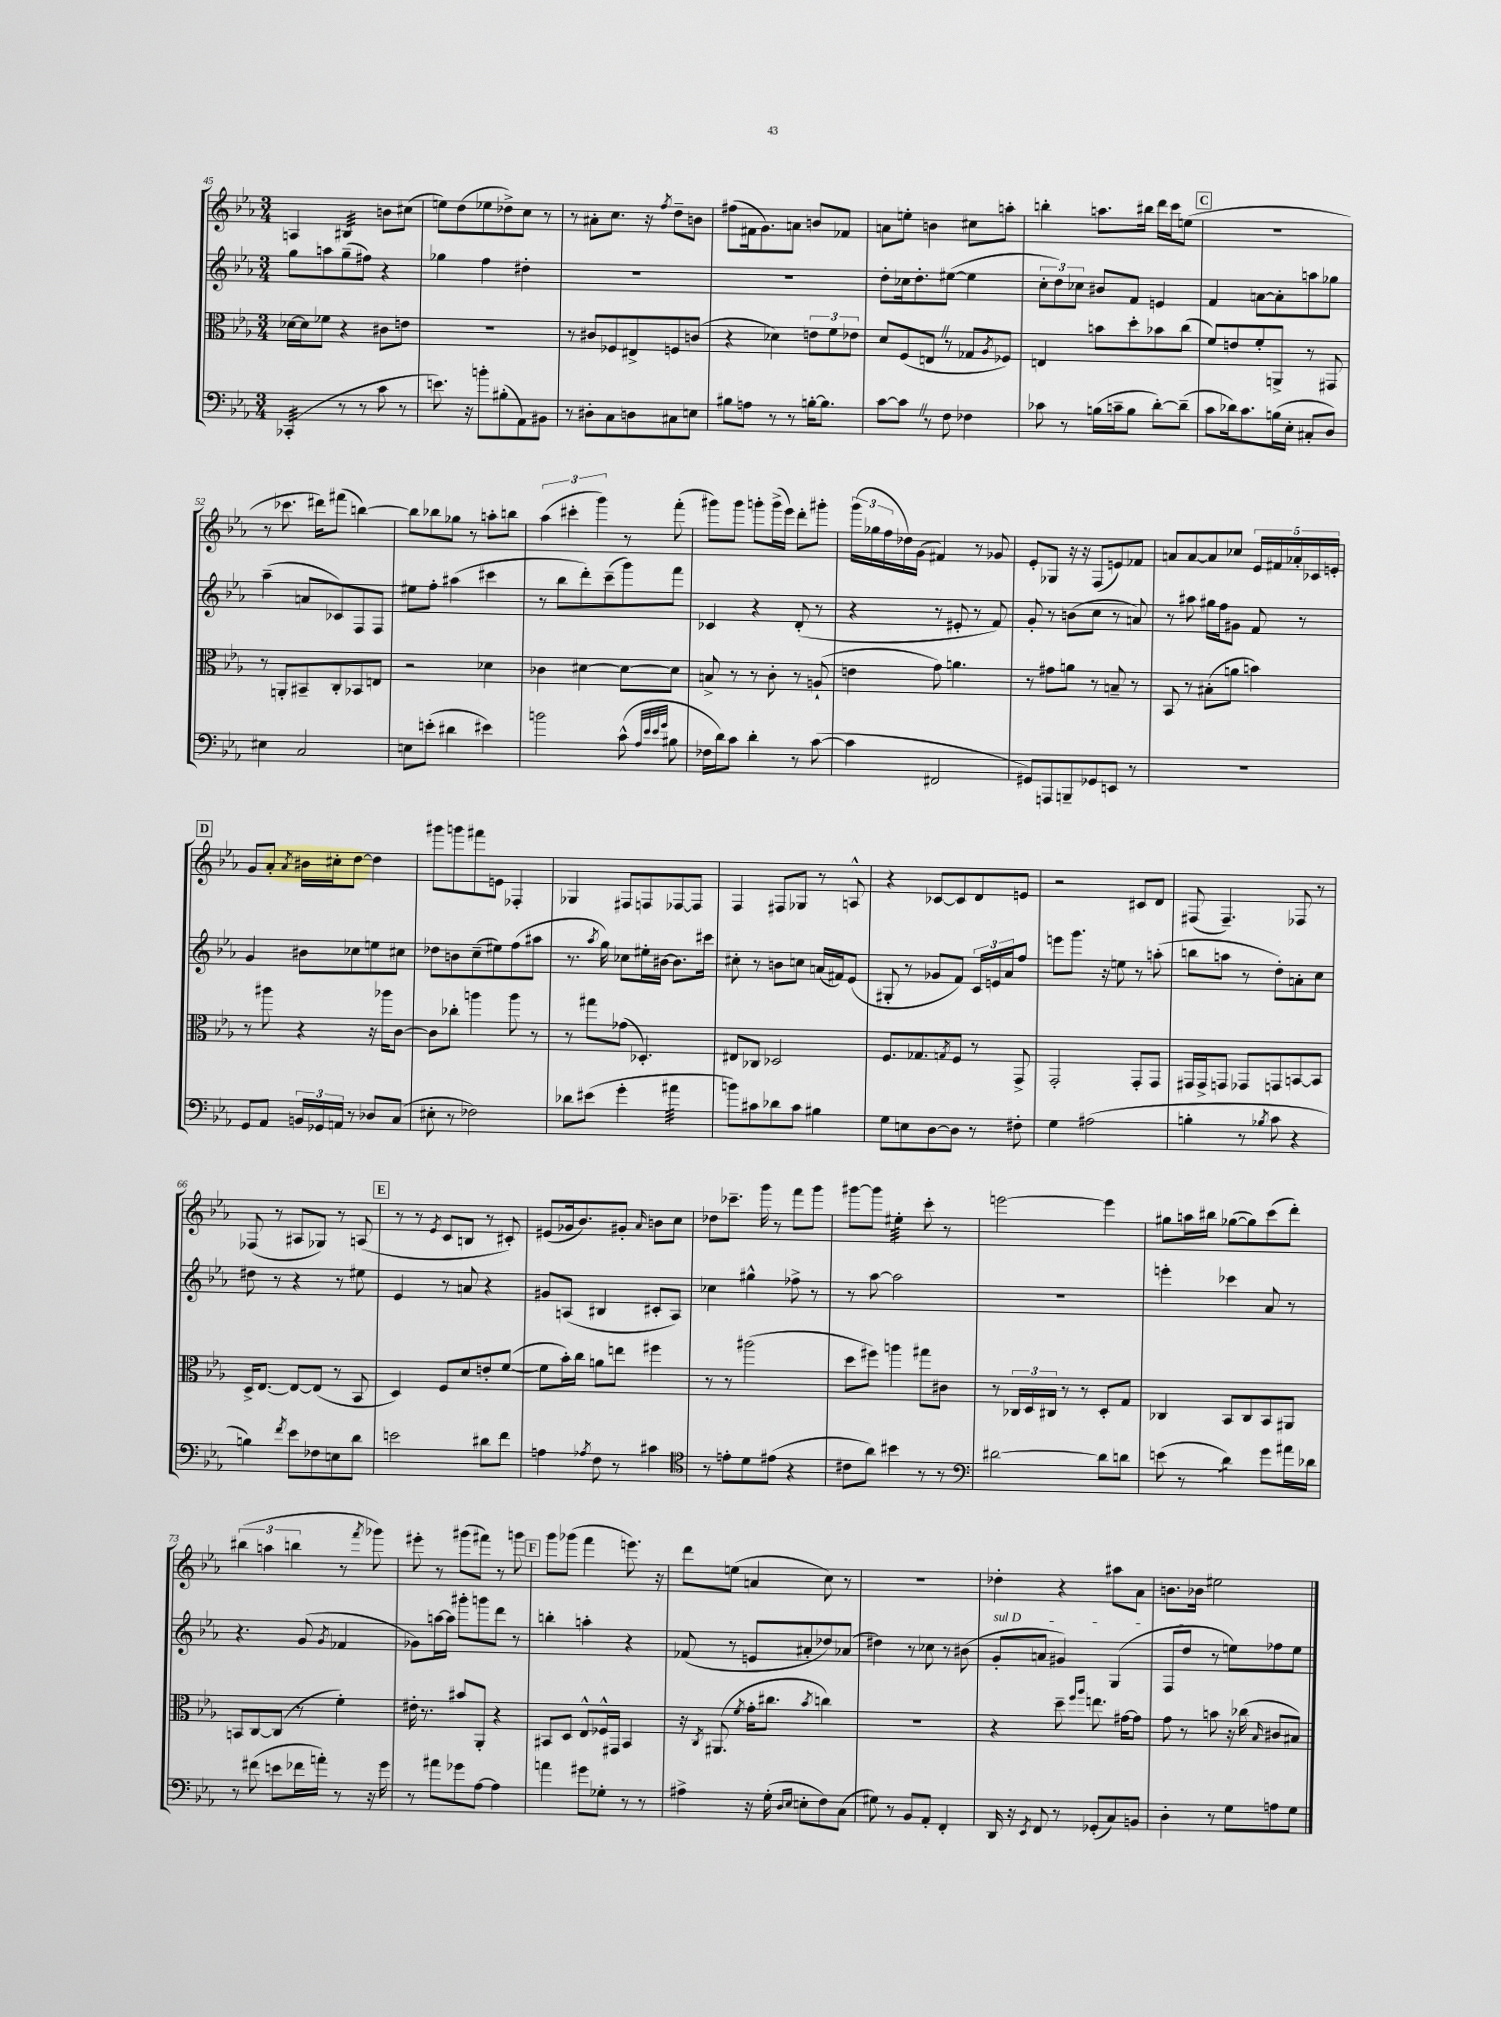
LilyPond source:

<<
\new StaffGroup <<
\new Staff = "s0" {
    \clef treble \key ees \major \numericTimeSignature \time 3/4
    a4 bis4:32 b'8 cis''8( |
    e''8) d''8( ees''8 des''8->) c''8 r8 |
    r8 ais'8-. c''8. r16 \acciaccatura { f''8 } d''8-- b'8 |
    fis''8( fis'16 g'8.) a'8 b'8 fes'8 |
    a'8 e''8-. b'4 cis''8 a''8-. |
    b''4-. a''8. bis''16 d'''16 c'''16 e''8( |
    \mark \markup { \box "C" } R2. |
    r8 ces'''8. dis'''16) fis'''8( b''4~) |
    b''8 bes''8 ges''8 r8 a''8-. b''8 |
    \tuplet 3/2 { aes''4( cis'''4-. g'''4) } r8 f'''8-.( |
    gis'''8) gis'''8 g'''8-. g'''16->( ees'''16) d'''8-. gis'''8-. |
    \tuplet 3/2 { g'''16( ges''16 f''16 } des''16) g'16( fis'4) r8 ges'8 |
    ees'8-. ges8 r16 r16 f8( e'8) fes'8 |
    a'8 a'8~ a'8 ces''8 \tuplet 5/4 { ees'16 fis'16 aes'16-. ces'16 e'16-. } |
    \mark \markup { \box "D" } g'8 aes'8-. \acciaccatura { aes'8 } bis'16 cis''16-. d''8~ d''4 |
    gis'''8 g'''8 fis'''8 e'8 fes4-. |
    ges4 fis8 f8 fes8~ fes8 |
    f4 fis8 ges8 r8 a8-^ |
    r4 ces'8~ ces'8 d'8 e'8 |
    r2 cis'8 d'8 |
    fis8( fis4.--) fes8 r8 |
    fes8( r8 ais8 ges8) r8 a8( |
    \mark \markup { \box "E" } r8 r8 \acciaccatura { ees'8 } c'8 b8 r8 cis'8-.) |
    eis'8( ges'16 bes'8.) gis'8-. \grace { aes'16 } b'8 c''8 |
    des''8 ces'''8.-- g'''16 r8 f'''8 g'''8 |
    gis'''8~ gis'''8 eis''4:32-. c'''8-. r8 |
    e'''2~ e'''4 |
    gis''8 a''16 bis''16 ges''8~( ges''8) c'''8( d'''8-.) |
    \tuplet 3/2 { bis''4( a''4 b''4 } r8 \acciaccatura { f'''8 } ges'''8) |
    eis'''8-. r8 gis'''8( fis'''8) r8 g'''8 |
    \mark \markup { \box "F" } g'''8 ges'''8( f'''4 e'''8.) r16 |
    d'''8 e''8( a'4 c''8) r8 |
    R2. |
    des''4-. r4 ais''8 aes'8 |
    b'8. bes'16 eis''2 \bar "|." |
}
\new Staff = "s1" {
    \clef treble \key ees \major \numericTimeSignature \time 3/4
    g''8 a''8 g''8--( fis''8) r4 |
    ges''4 f''4 dis''4-. |
    R2. |
    R2. |
    d''8-. ces''16 d''8.-. eis''8~( eis''4 |
    \tuplet 3/2 { c''8-. d''8) ces''8 } bis'8 f'8 e'4 |
    \mark \markup { \box "C" } f'4 a'8~ a'8-. a''8 ges''8 |
    aes''4--( a'8 ces'8) f8 f8 |
    eis''8 f''8-. ais''4( cis'''4 |
    r8 bes''8 d'''8-.) c'''8--( g'''8) f'''8 |
    ces'4 r4 d'8-.( r8 |
    r4 r8 eis'8-. r8 f'8) |
    g'8-. r8 b'8( c''8 r8 a'8) |
    r8 ais''8 gis''16 f''16 gis'8 f'8 r8 |
    \mark \markup { \box "D" } g'4 bis'8 ces''8 e''8 cis''8 |
    des''8 b'8 c''8--( eis''8) f''8( ais''8 |
    r8. \acciaccatura { aes''8 } g''16) ces''8 eis''16-. bis'16~ bis'8. cis'''16 |
    cis''8-. r8 b'8 c''8 a'16( fis'16) ees'8( |
    gis8-. r8 ges'8 f'8) \tuplet 3/2 { c'16 e'16 aes'16 } f''8 |
    e'''8 g'''8. r16 e''8 r8 a''8-.( |
    b''8 a''8 r8 d''8-.) a'8-. c''8 |
    dis''8 r8 r4 r8 eis''8 |
    \mark \markup { \box "E" } ees'4 r8 a'8 r4 |
    gis'8 a8( bis4 cis'8-. a8) |
    ces''4 gis''4-^ fes''8-> r8 |
    r8 aes''8~ aes''2 |
    R2. |
    e'''4-. ces'''4 aes'8 r8 |
    r4. g'8( \acciaccatura { g'8 } fes'4 |
    ges'8) a''16~ a''16 gis'''8-. g'''8 d'''8 r8 |
    \mark \markup { \box "F" } b''4-. a''4-. r4 |
    fes'8( r8 e'8 ais'8-. des''8) aes'8( |
    dis''4) r8 ces''8 r8 bis'8( |
    \once \override TextSpanner.bound-details.left.text = \markup { \italic "sul D" } g'8-.\startTextSpan a'8 gis'4) g4( |
    f8 d''8\stopTextSpan r8 e''8) fes''8 e''8 \bar "|." |
}
\new Staff = "s2" {
    \clef alto \key ees \major \numericTimeSignature \time 3/4
    des'16~ des'16 fes'8 r4 cis'8 e'8 |
    R2. |
    r8 cis'8 fes8 eis8-> f8 c'8( |
    r4 des'4) \tuplet 3/2 { e'8 f'8 ees'8 } |
    d'8 f8( e8 \once \override BreathingSign.text = \markup { \musicglyph "scripts.caesura.straight" } \breathe r8 ges8 \acciaccatura { aes8 } fes8) |
    e4 b'8 d''8-. bes'8 c''8( |
    \mark \markup { \box "C" } f'8) e'8 f'8-. a,8-> r8 gis,8 |
    r8 a,8-. bis,8-- c8-. bes,8 e8 |
    r2 des'4 |
    ces'4 dis'4~ dis'8~ dis'8 |
    b8-> r8 r8 c'8-. r8 a8-!( |
    e'4 g'8) a'4. |
    r8 gis'8 a'8 r8 b8-- r8 |
    bes,8 r8 bis8-.( a'8 b'4) |
    \mark \markup { \box "D" } r8 ais''8 r4 r16 aes''16 c'8~ |
    c'8 ces''8-. a''4 a''8 r8 |
    r8 gis''8 ges'8( des4.-.) |
    eis8 ces8 des2 |
    f8. ges8. \acciaccatura { g8 } f8 r8 g,8-> |
    g,2-. g,8-. g,8 |
    gis,16 gis,16-> g,8 ges,8 g,8 b,8~ b,8 |
    d16-> ees8.~ ees8~ ees8( r8 bes,8 |
    \mark \markup { \box "E" } d4) f8 d'8 e'8-. f'8~( |
    f'8 bes'16-.) c''16 a'8 e''8 fis''4 |
    r8 r8 ais''2( |
    d''8 fis''8) a''4 gis''8 cis'8 |
    r8 \tuplet 3/2 { ces16 d16 cis16 } r8 r8 d8-. g8 |
    ces4 bes,8 ces8 bes,8 ais,8 |
    b,8 c8~ c8( r8 f'4-.) |
    eis'16-. r8. bis'8 aes,8-. r4 |
    \mark \markup { \box "F" } bis,8 d8 ees8-^ fes16-^ gis,16 bis,4 |
    r16 \acciaccatura { c8 } ais,8.( \acciaccatura { f'8 } g'16-. cis''8. \acciaccatura { bes'8 } c''4) |
    R2. |
    r4 d''8-- \grace { f''16 aes''16 } e''8. gis'16~ gis'8 |
    g'8 r8 b'8 r16 ces''16( \grace { bes16 } cis'8 bis8) \bar "|." |
}
\new Staff = "s3" {
    \clef bass \key ees \major \numericTimeSignature \time 3/4
    ces,4:32-.( r8 r8 c'8 r8 |
    e'8.) r16 b'8-. bis8-.( aes,8) bis,8 |
    r8 dis8-. c8 d8 cis8 e8 |
    bis8 a8 r8 r8 b16~-. b8. |
    c'8~ c'8 \once \override BreathingSign.text = \markup { \musicglyph "scripts.caesura.straight" } \breathe r8 f8 fes4 |
    ces'8 r8 b16( c'16-- b8 d'8~-.) d'8--( |
    \mark \markup { \box "C" } c'8 des'16) c'8. b16( ees16-. cis8-. d8) |
    eis4 c2 |
    e8 e'8-.( dis'4 eis'4) |
    b'2 c'8-^( \grace { aes32 ees'32 ees'32 g'32 } bis8 |
    fes16 d'16) c'8 d'4-. r8 c'8~( |
    c'4 fis,2 |
    gis,8) a,,8 b,,8-- ges,8 e,8 r8 |
    R2. |
    \mark \markup { \box "D" } g,8 aes,8 \tuplet 3/2 { b,16 ges,16 a,16 } r8 des8 c8( |
    eis8-. r8 fes2) |
    des'8 eis'8( g'4-. ais'4:32 |
    b'8) cis'8 des'8 cis'8 bis4 |
    g8 e8 d8~ d8 r8 fis8-. |
    g4 ais2( |
    b4-. r8 \acciaccatura { bes8 } c'8 r4 |
    b4) \acciaccatura { f'8 } ees'8 fes8 e8 d'8 |
    \mark \markup { \box "E" } e'2 dis'8 f'8 |
    a4 \acciaccatura { aes8 } f8 r8 cis'4 |
    \clef tenor r8 e'8-. d'8 eis'8( r4 |
    cis'8 aes'8) bis'4 r8 r8 |
    \clef bass dis'2~ dis'8 d'8 |
    e'8( r8 d'4:8) g'8 ais'16 des'16 |
    r8 fis'8( e'8 fes'16 a'16-.) r8 r16 g'16 |
    r8 ais'8 ges'8 aes8~ aes4 |
    \mark \markup { \box "F" } a'4 gis'8 ges8-. r8 r8 |
    ais4-> r16 g16-.( \grace { d16 ees16 } e8-. f8) c8( |
    gis8) r8 bes,8 aes,8-. f,4-. |
    d,16 r16 \acciaccatura { ees,8 } f,8 r8 ges,8-.( c8) b,8 |
    d4-. r8 g8 a8 g8 \bar "|." |
}
>>
>>
\layout { \context { \Score currentBarNumber = #45 } }
